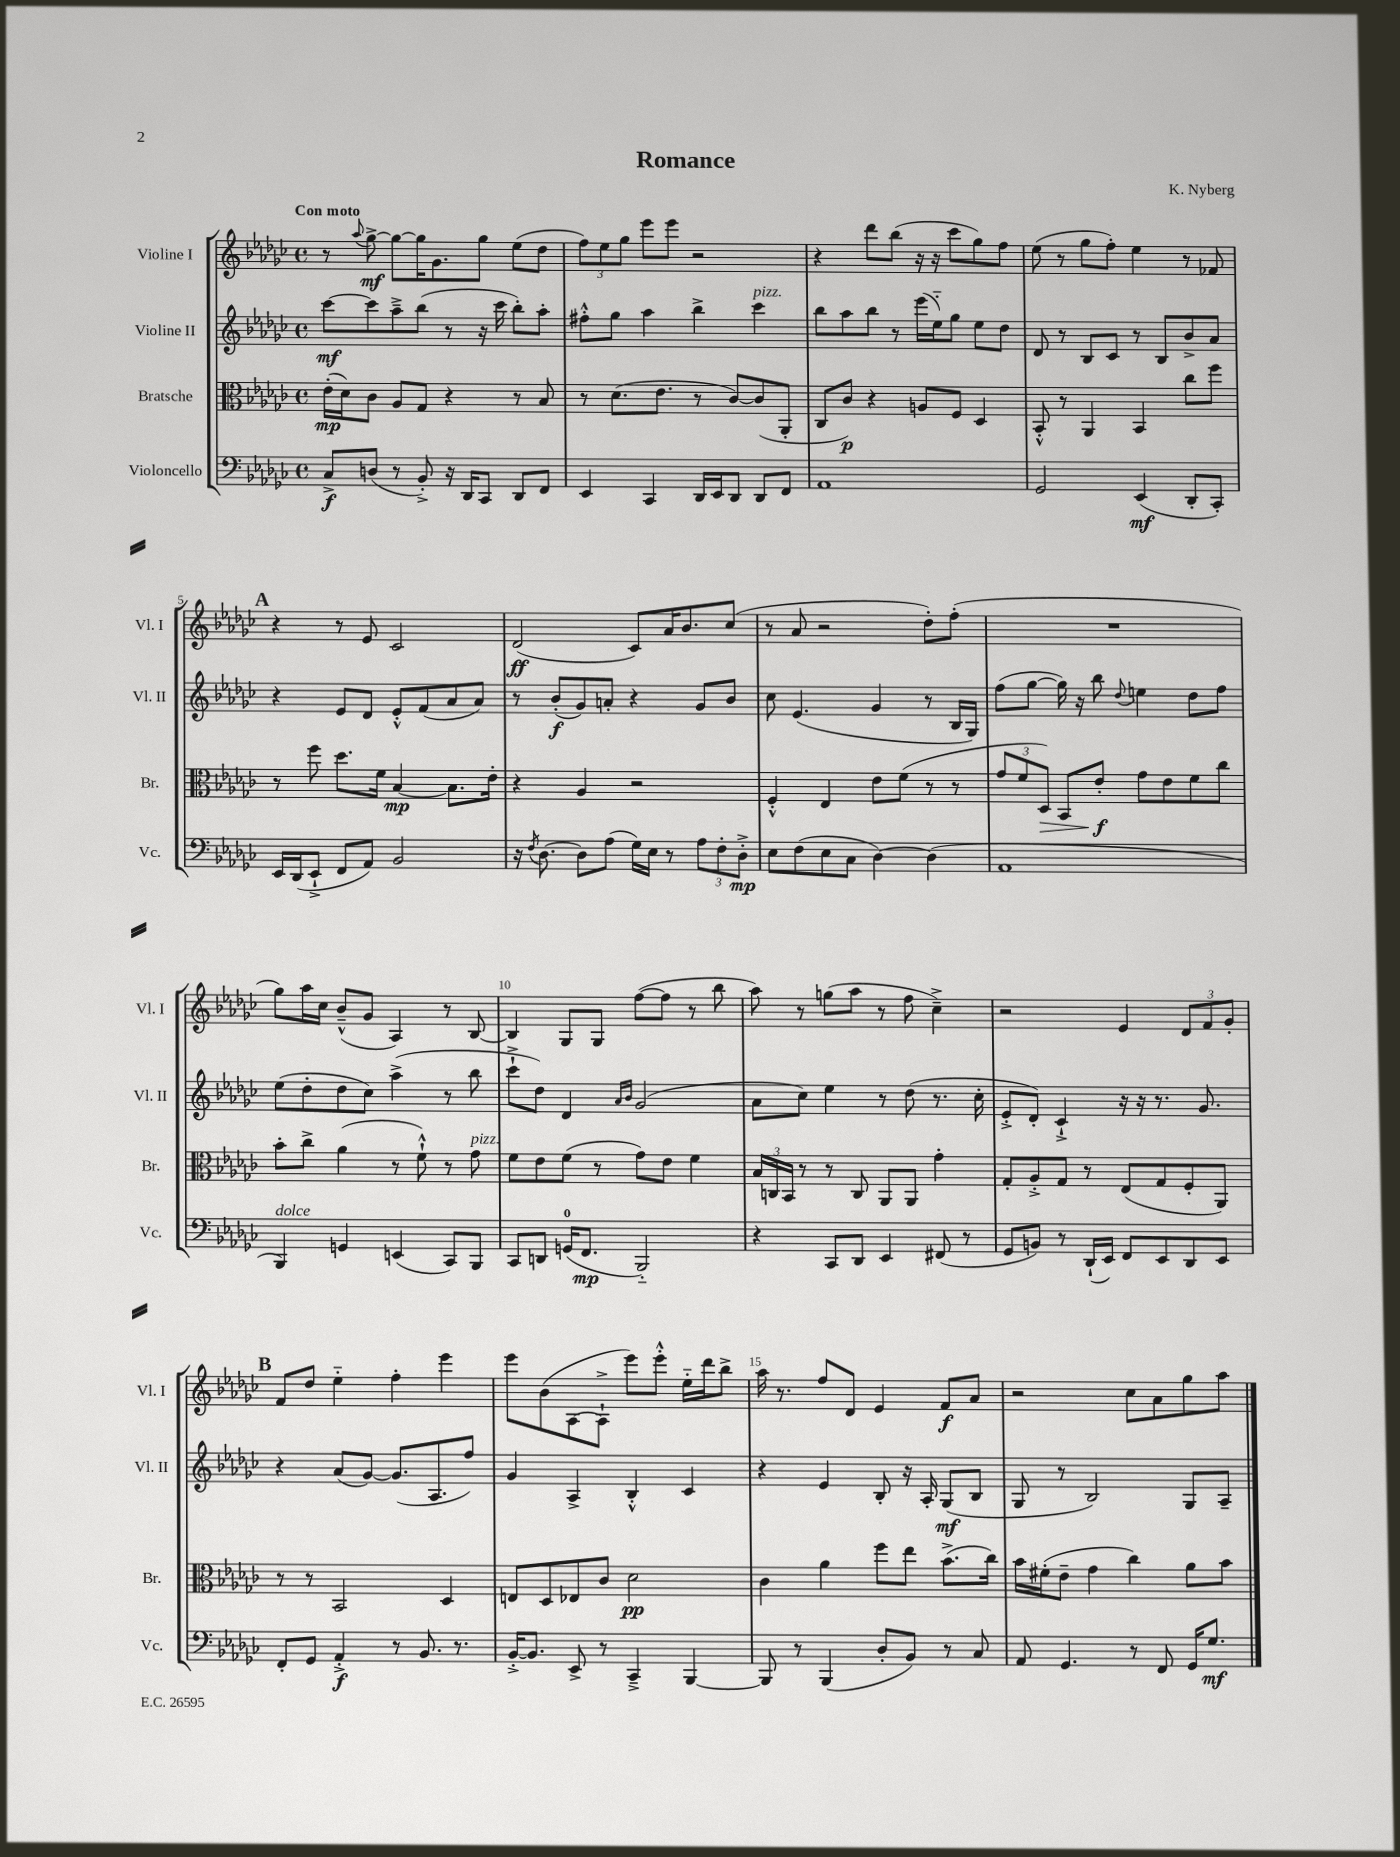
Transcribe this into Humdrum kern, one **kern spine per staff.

**kern	**kern	**kern	**kern
*staff4	*staff3	*staff2	*staff1
*clefF4	*clefC3	*clefG2	*clefG2
*k[b-e-a-d-g-c-]	*k[b-e-a-d-g-c-]	*k[b-e-a-d-g-c-]	*k[b-e-a-d-g-c-]
*M4/4	*M4/4	*M4/4	*M4/4
*met(c)	*met(c)	*met(c)	*met(c)
8C-^/L	(16e-'\LL	[8ccc-\L	8r
.	16d-\J)	.	.
.	.	.	8qqaa-/
(8D/J	8c-\J	8ccc-\]	[8gg-^\
8r	8A-/L	8aa-~^\	8gg-\_L
8BB-'^/)	8G-/J	(8bb-\J	16gg-\]K
.	.	.	8.g-\
16r	4r	8r	.
16DD-/LK	.	.	.
8CC-/J	.	16r	8gg-\J
.	.	16ccc-\	.
8DD-/L	8r	8bb-'\L)	(8ee-\L
8FF/J	8B-/	8aa-'\J	8dd-\J
=	=	=	=
4EE-/	8r	8ff#'^^\L	12ff\L)
.	.	.	12ee-\
.	(8.d-\L	8gg-\J	.
.	.	.	12gg-\J
4CC-/	.	4aa-\	8eee-\L
.	8.e-\J	.	.
.	.	.	8eee-\J
16DD-/LL	8r	4bb-^\	2r
16EE-/J	.	.	.
8DD-/J	[8c-/L)	.	.
8DD-/L	(8c-/]	4ccc-\	.
8FF/J	8AA-'/J	.	.
=	=	=	=
1AA-	8C-/L	8bb-\L	4r
.	8c-/J)	8aa-\	.
.	4r	8bb-\J	8ddd-\L
.	.	8r	(8bb-\J
.	8A/L	(16eee-\LL	16r
.	.	16ee-'~\J)	16r
.	8F/J	8gg-\J	8ccc-\L
.	4D-/	8ee-\L	8gg-\)
.	.	8dd-\J	8ff\J
=	=	=	=
2GG-/	8BB-'^^/	8d-/	(8ee-\
.	8r	8r	8r
.	4AA-/	8B-/L	8gg-\L
.	.	8c-/J	8ff'\J)
(4EE-/	4BB-/	8r	4ee-\
.	.	8B-/L	.
8DD-'/L	8cc-\L	8b-^/	8r
8CC-'/J)	8ff\J	8a-/J	8f-/
=	=	=	=
16EE-/LL	8r	4r	4r
(16DD-/J	.	.	.
8EE-`^/J	8ff\	.	.
8FF/L	8.dd-\L	8e-/L	8r
8AA-/J)	.	8d-/J	8e-/
.	16f\Jk	.	.
2BB-/	[4B-/	8e-'^^/L	2c-/
.	.	(8f/	.
.	8.B-\]L	8a-/	.
.	.	8a-/J)	.
.	16e-'\Jk	.	.
=	=	=	=
16r	4r	8r	(2d-/
8qF/	.	.	.
[8.D-\	.	.	.
.	.	(8b-'/L	.
8D-\]L	4A-/	8g-/)	.
(8A-\J	.	8a'/J	.
16G-\LL)	2r	4r	8c-/L)
16E-\JJ	.	.	.
8r	.	.	16a-/K
.	.	.	8.b-/
12A-\L	.	8g-/L	.
12F'\	.	.	.
.	.	8b-/J	(8cc-/J
12D-'^\J	.	.	.
=	=	=	=
8E-\L	4F'^^/	8cc-\	8r
(8F\	.	(4.e-/	8a-/
8E-\	4E-/	.	2r
8C-\J	.	.	.
[4D-\)	8e-\L	4g-/	.
.	(8f\J	.	.
(4D-\]	8r	8r	8dd-'\L)
.	8r	16B-/LL	(8ff'\J
.	.	16G-/JJ)	.
=	=	=	=
1AA-	12g-/L	(8ff\L	1r
.	12f/	.	.
.	.	[8gg-\J	.
.	12D-/J)	.	.
.	8BB-/L	16gg-\])	.
.	.	16r	.
.	8e-'/J	8bb-\	.
.	.	8qqdd-/	.
.	8g-\L	4ee\	.
.	8e-\	.	.
.	8f\	8dd-\L	.
.	8cc-\J	8ff\J	.
=	=	=	=
4BBB-/)	8b-'\L	(8ee-\L	8gg-\L)
.	8cc-^\J	8dd-'\	16aa-\L
.	.	.	16cc-\JJ
4GG/	(4a-\	8dd-\	(8b-~^^/L
.	.	8cc-\J)	8g-/J
(4EE/	8r	(4aa-^\	4A-/)
.	8f`^^\)	.	.
8CC-/L)	8r	8r	8r
8BBB-/J	8g-\	8bb-\	[8B-/
=	=	=	=
8CC-/L	8f\L	8ccc-`^\L	4B-/]
8DD/J	8e-\	8dd-\J)	.
(16GG/LK	(8f\J	4d-/	8G-/L
8.FF/J	.	.	.
.	8r	.	8G-/J
.	.	16qqa-/LL	.
.	.	16qqb-/JJ	.
2BBB-'~/)	8g-\L)	(2g-/	([8ff\L
.	8e-\J	.	8ff\]J
.	4f\	.	8r
.	.	.	8bb-\
=	=	=	=
4r	24B-/LL	8a-\L	8aa-\)
.	24C/	.	.
.	24BB-/JJ	.	.
.	8r	8cc-\J)	8r
8CC-/L	8r	4ee-\	(8gg\L
8DD-/J	8C/	.	8aa-\J
4EE-/	8AA-/L	8r	8r
.	8AA-/J	(8dd-\	8ff\
(8FF#/	4g-'\	8.r	4cc-~^\)
8r	.	.	.
.	.	16cc-'\	.
=	=	=	=
8GG-/L	8G-'/L	8e-'^/L	2r
8BB/J)	8A-'^/	8d-'/J)	.
8r	8G-/J	4c-`^/	.
(16DD-`/LL	8r	.	.
16EE-/JJ)	.	.	.
8FF/L	(8E-/L	16r	4e-/
.	.	16r	.
8EE-/	8G-/	8.r	.
8DD-/	8F'/	.	12d-/L
.	.	8.g-/	.
.	.	.	12f/
8EE-/J	8AA-/J)	.	.
.	.	.	12g-'/J
=	=	=	=
8FF'/L	8r	4r	8f/L
8GG-/J	8r	.	8dd-/J
4AA-'^/	2BB-/	(8a-/L	4ee-'~\
.	.	[8g-/J)	.
8r	.	(8.g-/]L	4ff'\
8.BB-/	.	.	.
.	.	8.A-/	.
.	4D-/	.	4eee-\
8.r	.	.	.
.	.	8ff/J)	.
=	=	=	=
[16BB-'^/LK	8E/L	4g-/	8eee-\L
8.BB-/]J	.	.	.
.	8D-/	.	(8b-\
8EE-^/	8E-/	4A-^/	[8A-\
8r	8c-/J	.	8A-`^\]J
4CC-~^/	2d-\	4B-'^^/	8eee-\L)
.	.	.	8eee-'^^\J
[4BBB-/	.	4c-/	16ee-'~\LL
.	.	.	16ddd-\J
.	.	.	8bb-^\J
=	=	=	=
8BBB-/]	4c-\	4r	16aa-\
.	.	.	8.r
8r	.	.	.
(4BBB-/	4a-\	4e-/	8ff/L
.	.	.	8d-/J
8D-'/L	8ff\L	8B-'/	4e-/
8BB-/J)	8ee-\J	16r	.
.	.	16A-'/	.
8r	(8.b-^\L	(8G-/L	8f/L
8C-/	.	8B-/J	8a-/J
.	16cc-\Jk)	.	.
=	=	=	=
8AA-/	16b-\LL	8G-/	2r
.	(16f#'\J	.	.
4.GG-/	8e-~\J	8r	.
.	4g-\	2B-/)	.
8r	4cc-\)	.	8cc-\L
8FF/	.	.	8a-\
16GG-/LK	8a-\L	8G-/L	8gg-\
8.G-/J	.	.	.
.	8b-\J	8A-~/J	8aa-\J
==	==	==	==
*-	*-	*-	*-
